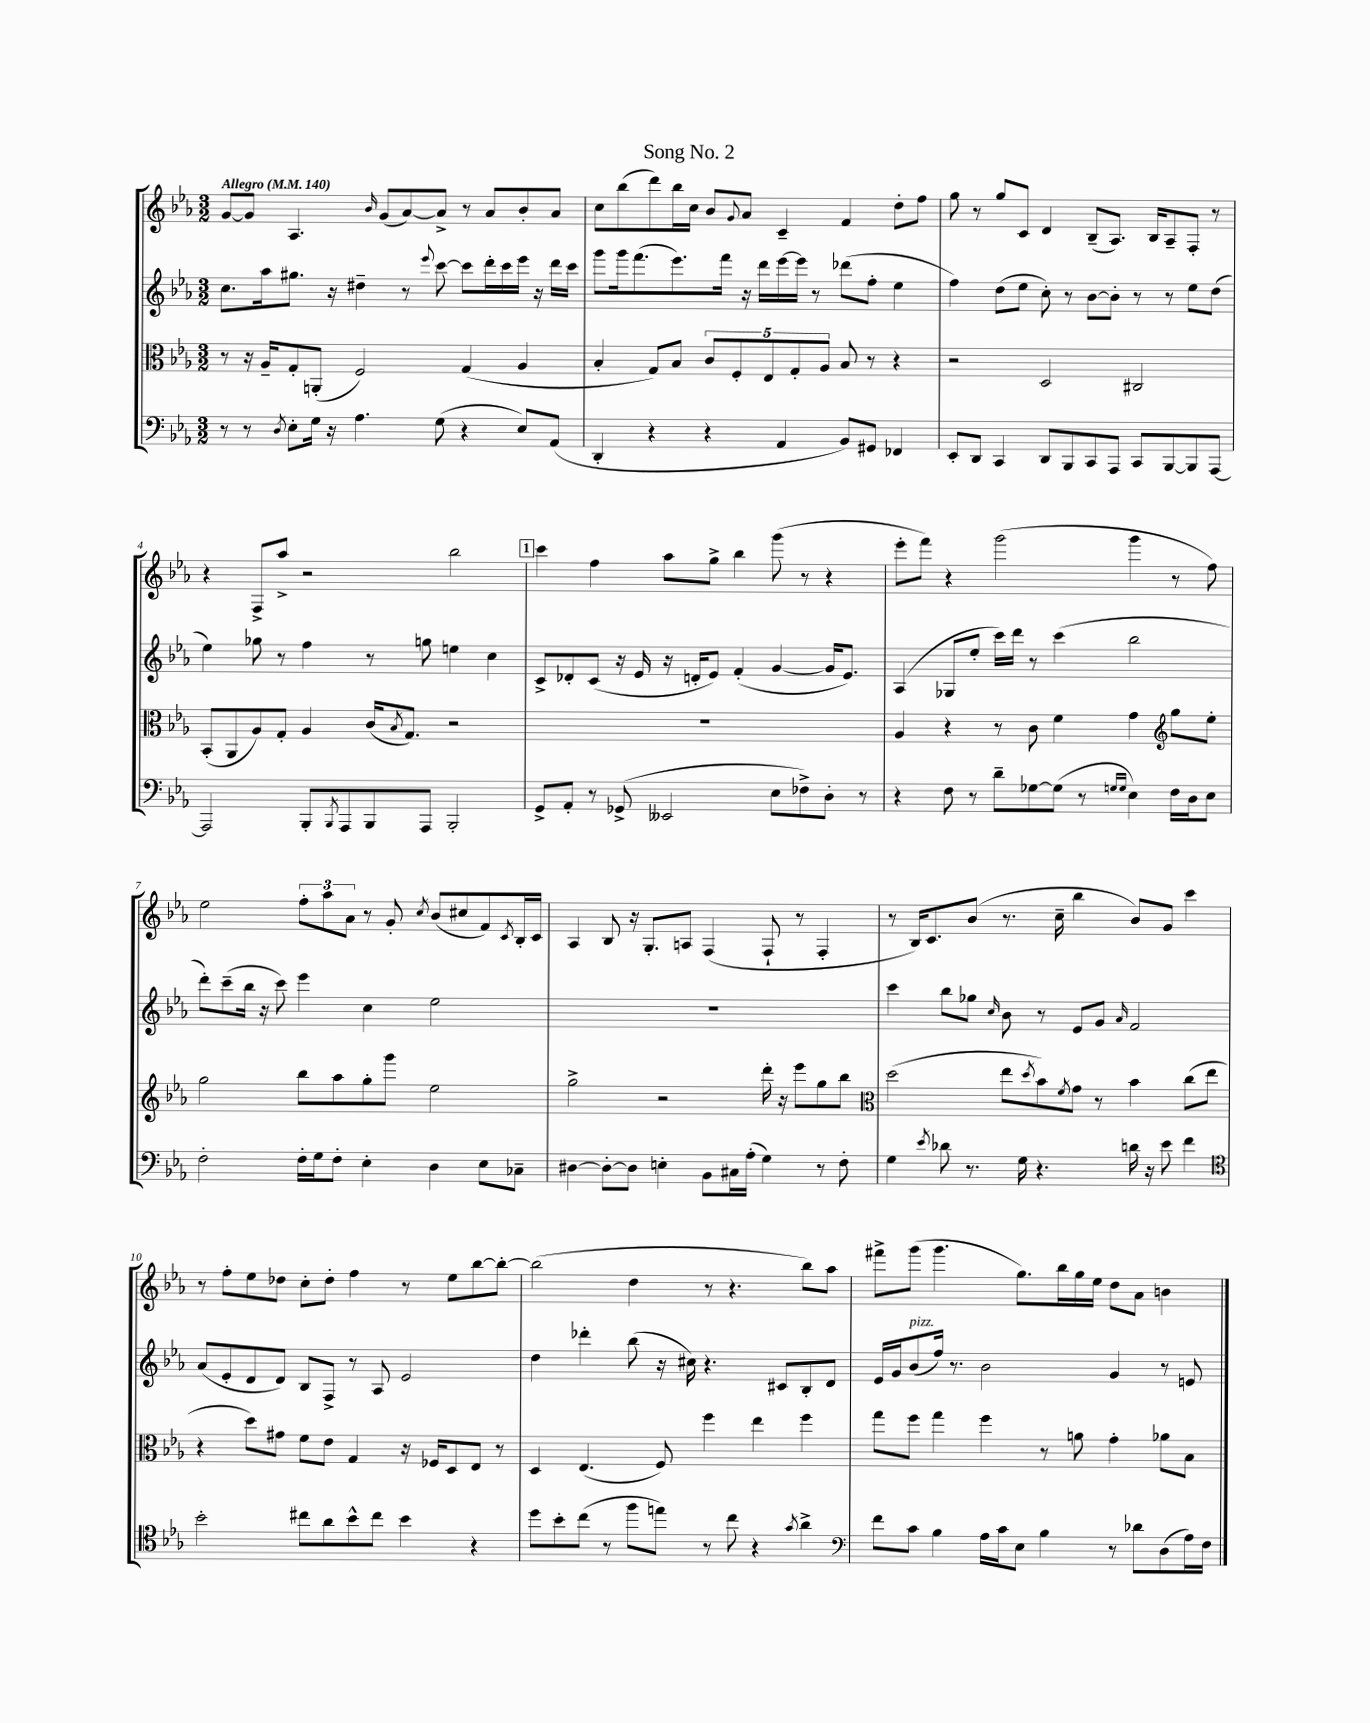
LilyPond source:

\header { title = "Song No. 2" }
<<
\new StaffGroup <<
\new Staff = "s0" {
    \clef treble \key ees \major \numericTimeSignature \time 3/2 \tempo "Allegro" 4 = 140
    g'8~ g'8 aes4. \grace { bes'16 } g'8( aes'8~) aes'8-> r8 aes'8 bes'8-. aes'8 |
    c''8 bes''8( d'''8) bes''16 c''16 bes'8 \appoggiatura { g'8 } aes'8 c'4-- f'4 d''8-. f''8 |
    g''8 r8 g''8 c'8 d'4 bes8--( aes8.) bes16 aes8-- f8-. r8 |
    r4 f8-> aes''8-> r2 bes''2 |
    \mark \markup { \box "1" } c'''4 f''4 aes''8 g''8-> bes''4 g'''8( r8 r4 |
    ees'''8-. f'''8) r4 g'''2( g'''4 r8 f''8) |
    ees''2 \tuplet 3/2 { f''8-. aes''8 aes'8 } r8 g'8-. \acciaccatura { c''8 } bes'8( cis''8 f'8) \acciaccatura { c'8 } bes16-. c'16 |
    aes4 bes8 r16 g8.-. a8 f4( f8-! r8 f4-. |
    r8 bes16) c'8. bes'8( r8. c''16-- bes''4 bes'8) g'8 c'''4 |
    r8 f''8-. ees''8 des''8 c''8-. des''8-. f''4 r8 ees''8 bes''8~ bes''8~-. |
    bes''2( d''4 r8 r4. bes''8) aes''8 |
    fis'''8-> g'''8( g'''4. g''8.) bes''16 g''16 ees''16 d''8 aes'8 b'4 \bar "|." |
}
\new Staff = "s1" {
    \clef treble \key ees \major \numericTimeSignature \time 3/2
    c''8. aes''16 gis''8. r16 dis''4-- r8 \appoggiatura { ees'''8 } c'''8~ c'''8 d'''16-. c'''16 ees'''16 r16 d'''16 c'''16 |
    g'''8 g'''16 f'''8.( ees'''8.) f'''16 r16 d'''16 ees'''16~ ees'''16 r8 des'''8( f''8-. ees''4 |
    f''4) d''8( ees''8 c''8-.) r8 bes'8~ bes'8-. r8 r8 ees''8 d''8( |
    ees''4) ges''8 r8 f''4 r8 g''8 e''4 c''4 |
    \mark \markup { \box "1" } c'8-> des'8-. c'8( r16 ees'16 r16 d'16-. ees'8) f'4-.( g'4~ g'16 ees'8.) |
    aes4( ges8 ees''8-. c'''16) d'''16 r8 c'''4( bes''2 |
    d'''8-.) c'''8--( bes''16 r16 c'''8) ees'''4 c''4 ees''2 |
    R1. |
    c'''4 bes''8 ges''8 \grace { c''16 } bes'8 r8 ees'8 g'8 \grace { aes'16 } f'2 |
    aes'8( ees'8-. d'8 d'8) bes8 f8-> r8 aes8 ees'2 |
    d''4 des'''4-. bes''8( r16 cis''16) r4. cis'8 bes8-. d'8 |
    ees'16 g'16 bes'8^\markup { \italic "pizz." }( f''16) r8. bes'2 g'4 r8 e'8 \bar "|." |
}
\new Staff = "s2" {
    \clef alto \key ees \major \numericTimeSignature \time 3/2
    r8 r16 aes16-- g8-. a,8-.( f2) g4( aes4 |
    bes4-. g8) bes8 \tuplet 5/4 { c'8 f8-. ees8 g8-. aes8 } bes8 r8 r4 |
    r2 d2 cis2 |
    bes,8-.( aes,8 aes8) g8-. aes4 c'16( \acciaccatura { bes8 } g8.) r2 |
    \mark \markup { \box "1" } R1. |
    aes4 r4 r8 c'8 f'4 g'4 \clef treble g''8 ees''8-. |
    g''2 bes''8 aes''8 g''8-. g'''8 ees''2 |
    g''2-> r2 d'''16-. r16 ees'''8 g''8 bes''8 |
    \clef alto d''2( ees''8 \acciaccatura { d''8 } bes'8) \acciaccatura { f'8 } g'8 r8 bes'4 c''8( ees''8 |
    r4 d''8) gis'8 f'8 ees'8 g4 r16 fes16 d8 ees8 r8 |
    d4 ees4.( f8) f''4 ees''4 f''4 |
    g''8 f''8 g''4 f''4 r8 a'8 g'4-. aes'8 bes8 \bar "|." |
}
\new Staff = "s3" {
    \clef bass \key ees \major \numericTimeSignature \time 3/2
    r8 r8 \acciaccatura { d8 } ees8-. g16 r16 aes4. g8( r4 ees8) aes,8( |
    d,4-. r4 r4 aes,4 bes,8) gis,8 fes,4 |
    ees,8-. d,8 c,4 d,8 bes,,8 c,8 aes,,8 c,8 bes,,8~ bes,,8 aes,,8~ |
    aes,,2 bes,,8-. \acciaccatura { bes,,8 } aes,,8 bes,,8 aes,,8 bes,,2-. |
    \mark \markup { \box "1" } g,8-> aes,8-. r8 ges,8->( eeses,2 ees8 fes8->) d8-. r8 |
    r4 f8 r8 d'8-- ges8~ ges8( r8 \grace { g16 g16 } ees4) f16 d16 ees8 |
    f2-. f16-. g16 f8-. ees4-. d4 ees8 ces8-- |
    dis4~ dis8~-. dis8 e4-. bes,8 cis16 aes16-.( g4) r8 f8-. |
    g4 \acciaccatura { ees'8 } des'8 r8. g16 r4. d'16 r16 ees'8 f'4 |
    \clef tenor bes'2-. cis''8 aes'8 bes'8-^ cis''8 bes'4 r4 |
    d''8 bes'8-. c''8( r8 f''8 e''8) r8 c''8 r4 \acciaccatura { g'8 } aes'4-> |
    \clef bass f'8 c'8 bes4 aes16 c'16 ees8 bes4 r8 des'8 d8( aes16) f16 \bar "|." |
}
>>
>>
